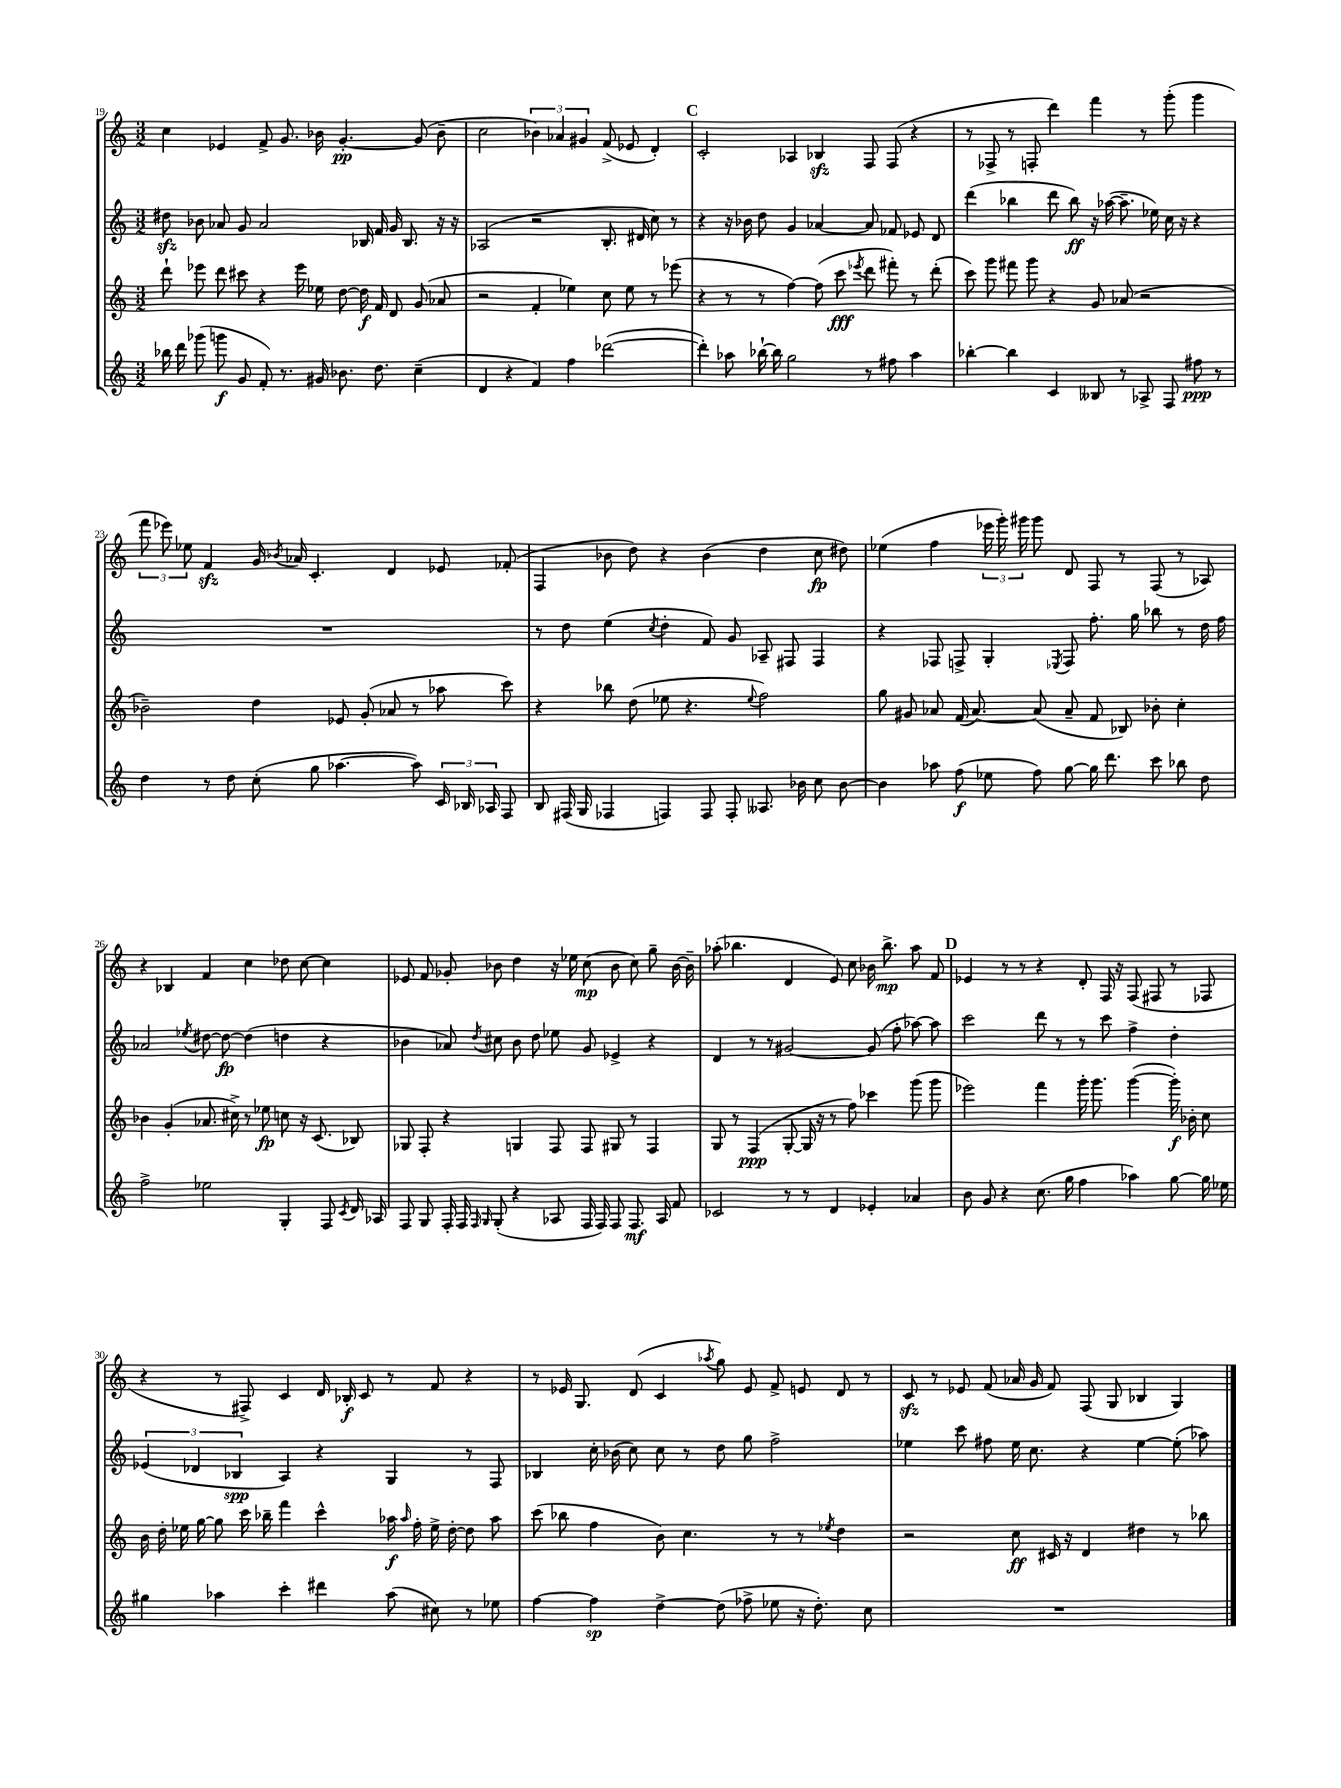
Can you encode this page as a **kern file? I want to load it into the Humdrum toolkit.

**kern	**dynam	**kern	**dynam	**kern	**dynam	**kern	**dynam
*part4	*part4	*part3	*part3	*part2	*part2	*part1	*part1
*staff4	*staff4	*staff3	*staff3	*staff2	*staff2	*staff1	*staff1
*clefG2	*	*clefG2	*	*clefG2	*	*clefG2	*
*k[]	*	*k[]	*	*k[]	*	*k[]	*
*M3/2	*	*M3/2	*	*M3/2	*	*M3/2	*
=19	=19	=19	=19	=19	=19	=19	=19
16bb-X\	.	8ddd`\	.	8dd#Xzz\	.	4cc\	.
16ddd\	.	.	.	.	.	.	.
(8ggg-X\	.	8eee-X\	.	8b-X\	.	.	.
8gggn\	f	8ddd\	.	8a-X/	.	4e-X/	.
8g/	.	8ccc#X\	.	8g/	.	.	.
8f'/)	.	4r	.	2a-/	.	8f^/	.
8.r	.	.	.	.	.	8.g/	.
.	.	16eee-\	.	.	.	.	.
16g#X/	.	16ee-X\	.	.	.	16b-X\	.
8.b-X\	.	[8dd\	.	.	.	[4.g'/	pp
.	.	16dd\]	f	16B-X/	.	.	.
8.dd\	.	16f/	.	16f/	.	.	.
.	.	8d/	.	16g/	.	.	.
.	.	.	.	8.B-/	.	.	.
(4cc~\	.	(8g/	.	.	.	(8g/]	.
.	.	8a-X/	.	16r	.	8b-~\	.
.	.	.	.	16r	.	.	.
=20	=20	=20	=20	=20	=20	=20	=20
4d/	.	2r	.	(2A-X/	.	2cc\	.
4r	.	.	.	.	.	.	.
4f/)	.	4f'/	.	2r	.	6b-X\)	.
.	.	.	.	.	.	6a-X/	.
4ff\	.	4ee-X\)	.	.	.	.	.
.	.	.	.	.	.	6g#X/	.
([2ddd-X\	.	8cc\	.	8.B'/	.	(8f^/	.
.	.	8ee-\	.	.	.	8e-X/	.
.	.	.	.	16d#X/	.	.	.
.	.	8r	.	8cc\)	.	4d'/)	.
.	.	(8eee-X\	.	8r	.	.	.
!!LO:REH:place=s1:t=C
=21	=21	=21	=21	=21	=21	=21	=21
4ddd-'\])	.	4r	.	4r	.	2c'/	.
8aa-X\	.	8r	.	16r	.	.	.
.	.	.	.	16b-X\	.	.	.
[16bb-X`\	.	8r	.	8dd\	.	.	.
16bb-\]	.	.	.	.	.	.	.
2gg\	.	[4ff\)	.	4g/	.	4A-X/	.
.	.	(8ff\]	.	[4a-X/	.	4B-Xzz/	.
.	.	8ccc\	fff	.	.	.	.
.	.	8qeee-X/	.	.	.	.	.
8r	.	8ddd\	.	8a-/]	.	8F/	.
8ff#X\	.	8fff#X'\)	.	8f-X/	.	(8F/	.
4aa-\	.	8r	.	8e-X/	.	4r	.
.	.	(8ddd'\	.	8d/	.	.	.
=22	=22	=22	=22	=22	=22	=22	=22
[4bb-X'\	.	8ccc\)	.	(4ddd\	.	8r	.
.	.	8ggg\	.	.	.	8F-X^/	.
4bb-\]	.	8fff#X\	.	4bb-X\	.	8r	.
.	.	8ggg\	.	.	.	8Fn'/	.
4c/	.	4r	.	8ddd\	.	4ddd\)	.
.	.	.	.	8bb-\)	ff	.	.
8B--X/	.	8g/	.	16r	.	4fff\	.
.	.	.	.	([16aa-X\	.	.	.
8r	.	(8a-X/	.	8.aa-~\]	.	.	.
8A-X^/	.	2r	.	.	.	8r	.
.	.	.	.	16ee-X\)	.	.	.
8F/	.	.	.	16cc\	.	(8ggg'\	.
.	.	.	.	16r	.	.	.
8ff#X\	ppp	.	.	4r	.	4ggg\	.
8r	.	.	.	.	.	.	.
!!LO:LB:g=z
=23	=23	=23	=23	=23	=23	=23	=23
4dd\	.	2b-X~\)	.	1.r	.	12fff\	.
.	.	.	.	.	.	12eee-X\)	.
.	.	.	.	.	.	12ee-X\	.
8r	.	.	.	.	.	4fzz/	.
8dd\	.	.	.	.	.	.	.
(8cc'\	.	4dd\	.	.	.	16g/	.
.	.	.	.	.	.	8qb-X/	.
.	.	.	.	.	.	16a-X/	.
8gg\	.	.	.	.	.	4.c'/	.
[4.aa-X\	.	8e-X/	.	.	.	.	.
.	.	(8g'/	.	.	.	.	.
.	.	8a-X/	.	.	.	4d/	.
8aa-\])	.	8r	.	.	.	.	.
24c/	.	8aa-X\	.	.	.	8e-X/	.
24B-X/	.	.	.	.	.	.	.
24A-X/	.	.	.	.	.	.	.
8F/	.	8ccc\)	.	.	.	(8f-X'/	.
=24	=24	=24	=24	=24	=24	=24	=24
8B/	.	4r	.	8r	.	4F/	.
(16F#X/	.	.	.	8dd\	.	.	.
16G/	.	.	.	.	.	.	.
4F-X/	.	8bb-X\	.	(4ee\	.	8b-X\	.
.	.	(8dd\	.	.	.	8dd\)	.
.	.	.	.	8qcc/	.	.	.
4Fn/)	.	8ee-X\	.	4dd'\	.	4r	.
.	.	4.r	.	.	.	.	.
8F/	.	.	.	8f/)	.	(4b-\	.
8F'/	.	.	.	8g/	.	.	.
.	.	8qqee-/	.	.	.	.	.
8.A--X/	.	2ff\)	.	8A-X~/	.	4dd\	.
.	.	.	.	8F#X/	.	.	.
16b-X\	.	.	.	.	.	.	.
8cc\	.	.	.	4F#/	.	8cc\	fp
[8b-\	.	.	.	.	.	8dd#X\)	.
=25	=25	=25	=25	=25	=25	=25	=25
4b-\]	.	8gg\	.	4r	.	(4ee-X\	.
.	.	8g#X/	.	.	.	.	.
8aa-X\	.	8a-X/	.	8F-X/	.	4ff\	.
(8ff\	f	(16f/	.	8Fn^/	.	.	.
.	.	[8.a-/)	.	.	.	.	.
8ee-X\	.	.	.	4G'/	.	24eee-X\	.
.	.	.	.	.	.	24ggg'\)	.
.	.	.	.	.	.	24ggg#X\	.
8ff\)	.	(8a-/]	.	.	.	8ggg#\	.
.	.	.	.	8qE-X/	.	.	.
[8gg\	.	8a-~/	.	8F/	.	8d/	.
16gg\]	.	8f/	.	8.ff'\	.	8F/	.
8.ddd\	.	.	.	.	.	.	.
.	.	8B-X/)	.	.	.	8r	.
.	.	.	.	16gg\	.	.	.
8ccc\	.	8b-X'\	.	8bb-X\	.	(8F/	.
8bb-X\	.	4cc'\	.	8r	.	8r	.
8dd\	.	.	.	16dd\	.	8A-X/)	.
.	.	.	.	16ff\	.	.	.
!!LO:LB:g=z
=26	=26	=26	=26	=26	=26	=26	=26
2ff^\	.	4b-X\	.	2a-X/	.	4r	.
.	.	(4g'/	.	.	.	4B-X/	.
.	.	.	.	8qee-X/	.	.	.
2ee-X\	.	8.a-X/	.	[8dd#X\	.	4f/	.
.	.	.	.	8dd#\_	fp	.	.
.	.	16cc#X^\)	.	.	.	.	.
.	.	8r	.	(4dd#\]	.	4cc\	.
.	.	8ee-X\	fp	.	.	.	.
4G'/	.	8ccn\	.	4ddn\	.	8dd-X\	.
.	.	16r	.	.	.	[8cc\	.
.	.	(8.c/	.	.	.	.	.
8F/	.	.	.	4r	.	4cc\]	.
8qc/	.	.	.	.	.	.	.
16d/	.	8B-X/)	.	.	.	.	.
16A-X/	.	.	.	.	.	.	.
=27	=27	=27	=27	=27	=27	=27	=27
8F/	.	8G-X/	.	4b-X\	.	8e-X/	.
8G/	.	8F'/	.	.	.	8f/	.
16F'/	.	4r	.	8a-X/)	.	8g-X'/	.
16F/	.	.	.	.	.	.	.
16qqF/	.	.	.	.	.	.	.
16qqG/	.	.	.	8qdd/	.	.	.
(8G'/	.	.	.	8cc#X\	.	8b-X\	.
4r	.	4Gn/	.	8b-\	.	4dd\	.
.	.	.	.	8dd\	.	.	.
8A-X/	.	8F/	.	8ee-X\	.	16r	.
.	.	.	.	.	.	16ee-X\	.
16F/	.	8F/	.	8g/	.	(8cc\	mp
16F/)	.	.	.	.	.	.	.
8F/	.	8G#X/	.	4e-X^/	.	8b-\	.
8.F/	mf	8r	.	.	.	8cc\)	.
.	.	4F/	.	4r	.	8gg~\	.
16A-/	.	.	.	.	.	.	.
8f/	.	.	.	.	.	[16b-\	.
.	.	.	.	.	.	16b-~\]	.
=28	=28	=28	=28	=28	=28	=28	=28
2c-X/	.	8G/	.	4d/	.	(8aa-X'\	.
.	.	8r	.	.	.	4.bb-X\	.
.	.	(4F/	ppp	8r	.	.	.
.	.	.	.	8r	.	.	.
8r	.	[8G'/	.	[2g#X/	.	4d/	.
8r	.	16G/]	.	.	.	.	.
.	.	16r	.	.	.	.	.
4d/	.	8r	.	.	.	8e/)	.
.	.	8ff\)	.	.	.	8cc\	.
4e-X'/	.	4ccc-X\	.	(8g#/]	.	16b-X\	.
.	.	.	.	.	.	8.bb-^\	mp
.	.	.	.	8ff'\	.	.	.
4a-X/	.	(8ggg\	.	[8aa-X\)	.	8aa-\	.
.	.	8ggg\	.	8aa-\]	.	8f/	.
!!LO:REH:place=s1:t=D
=29	=29	=29	=29	=29	=29	=29	=29
8b\	.	2eee-X\)	.	2ccc\	.	4e-X/	.
8g/	.	.	.	.	.	.	.
4r	.	.	.	.	.	8r	.
.	.	.	.	.	.	8r	.
(8.cc\	.	4fff\	.	8ddd\	.	4r	.
.	.	.	.	8r	.	.	.
16gg\	.	.	.	.	.	.	.
4ff\	.	16ggg'\	.	8r	.	8d'/	.
.	.	8.ggg\	.	.	.	.	.
.	.	.	.	8ccc\	.	16F/	.
.	.	.	.	.	.	16r	.
4aa-X\)	.	([4ggg\	.	4ff^\	.	(8F/	.
.	.	.	.	.	.	8F#X/	.
[8gg\	.	16ggg'\])	f	4dd'\	.	8r	.
.	.	16b-X'\	.	.	.	.	.
16gg\]	.	8cc\	.	.	.	8F-X/	.
16ee-X\	.	.	.	.	.	.	.
!!LO:LB:g=z
=30	=30	=30	=30	=30	=30	=30	=30
4gg#X\	.	16b\	.	(6e-X/	.	4r	.
.	.	16dd'\	.	.	.	.	.
.	.	16ee-X\	.	.	.	.	.
.	.	.	.	6d-X/	.	.	.
.	.	[16gg\	.	.	.	.	.
4aa-X\	.	8gg\]	.	.	.	8r	.
.	.	.	.	6B-X/	spp	.	.
.	.	16ccc\	.	.	.	8F#X^/)	.
.	.	16bb-X~\	.	.	.	.	.
4ccc'\	.	4fff\	.	4A/)	.	4c/	.
4ddd#X\	.	4ccc^^\	.	4r	.	16d/	.
.	.	.	.	.	.	16B-X'/	f
.	.	.	.	.	.	8c/	.
(8aa-\	.	16aa-X\	f	4G/	.	8r	.
.	.	16qqaa-/	.	.	.	.	.
.	.	16ff'\	.	.	.	.	.
8cc#X\)	.	16ee-^\	.	.	.	8f/	.
.	.	[16dd'\	.	.	.	.	.
8r	.	8dd\]	.	8r	.	4r	.
8ee-X\	.	8aa-\	.	8F/	.	.	.
=31	=31	=31	=31	=31	=31	=31	=31
[4ff\	.	(8ccc\	.	4B-X/	.	8r	.
.	.	8bb-X\	.	.	.	16e-X/	.
.	.	.	.	.	.	8.G/	.
4ff\]	sp	4ff\	.	16cc'\	.	.	.
.	.	.	.	(16b-X\	.	.	.
.	.	.	.	8cc\)	.	(8d/	.
[4dd^\	.	8b\)	.	8cc\	.	4c/	.
.	.	4.cc\	.	8r	.	.	.
.	.	.	.	.	.	8qaa-X/	.
(8dd\]	.	.	.	8dd\	.	8gg\)	.
8ff-X^\	.	.	.	8gg\	.	8e-/	.
8ee-X\	.	8r	.	2ff^\	.	8f^/	.
16r	.	8r	.	.	.	8en/	.
8.dd'\)	.	.	.	.	.	.	.
.	.	8qee-X/	.	.	.	.	.
.	.	4dd\	.	.	.	8d/	.
8cc\	.	.	.	.	.	8r	.
=32	=32	=32	=32	=32	=32	=32	=32
1.r	.	2r	.	4ee-X\	.	8czz/	.
.	.	.	.	.	.	8r	.
.	.	.	.	8ccc\	.	8e-X/	.
.	.	.	.	8ff#X\	.	(8f/	.
.	.	8cc\	ff	16ee-\	.	16a-X/	.
.	.	.	.	8.cc\	.	16g/	.
.	.	16c#X/	.	.	.	8f/)	.
.	.	16r	.	.	.	.	.
.	.	4d/	.	4r	.	(8F/	.
.	.	.	.	.	.	8G/	.
.	.	4dd#X\	.	[4ee-\	.	4B-X/	.
.	.	8r	.	(8ee-'\]	.	4G/)	.
.	.	8bb-X\	.	8aa-X\)	.	.	.
==	==	==	==	==	==	==	==
*-	*-	*-	*-	*-	*-	*-	*-
